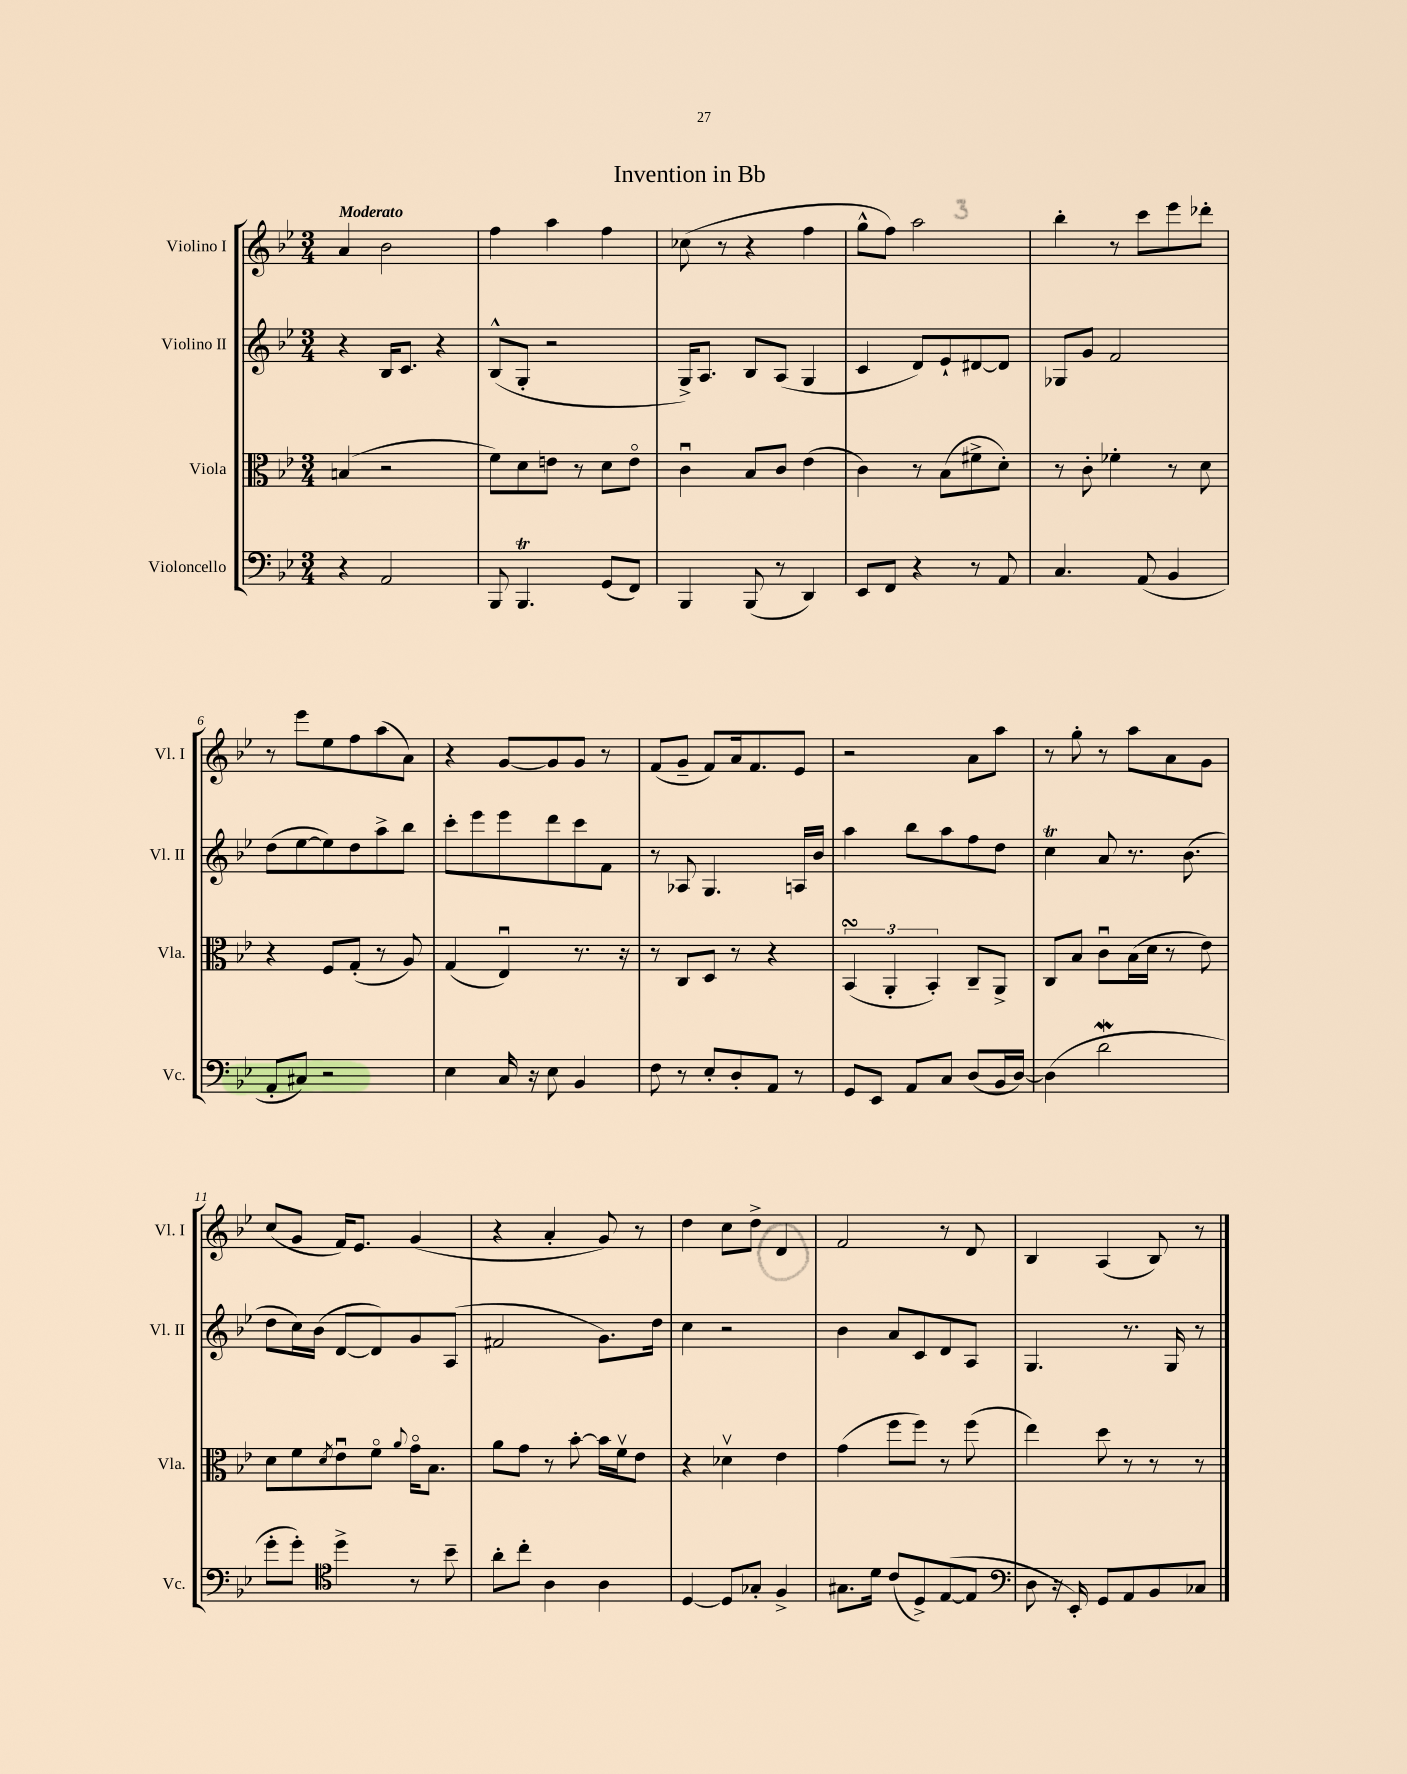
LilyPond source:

\header { title = "Invention in Bb" }
<<
\new StaffGroup <<
\new Staff = "s0" \with { instrumentName = "Violino I" shortInstrumentName = "Vl. I" } {
    \clef treble \key bes \major \numericTimeSignature \time 3/4 \tempo "Moderato"
    a'4 bes'2 |
    f''4 a''4 f''4 |
    ces''8( r8 r4 f''4 |
    g''8-^ f''8) a''2 |
    bes''4-. r8 c'''8 ees'''8 des'''8-. |
    r8 ees'''8 ees''8 f''8 a''8( a'8) |
    r4 g'8~ g'8 g'8 r8 |
    f'8( g'8-- f'8) a'16 f'8. ees'8 |
    r2 a'8 a''8 |
    r8 g''8-. r8 a''8 a'8 g'8 |
    c''8( g'8 f'16) ees'8. g'4( |
    r4 a'4-. g'8) r8 |
    d''4 c''8 d''8-> d'4 |
    f'2 r8 d'8 |
    bes4 a4( bes8) r8 \bar "|." |
}
\new Staff = "s1" \with { instrumentName = "Violino II" shortInstrumentName = "Vl. II" } {
    \clef treble \key bes \major \numericTimeSignature \time 3/4
    r4 bes16 c'8. r4 |
    bes8-^( g8-. r2 |
    g16->) a8. bes8 a8( g4 |
    c'4 d'8) ees'8-! dis'8~ dis'8 |
    ges8 g'8 f'2 |
    d''8( ees''8~ ees''8) d''8 a''8-> bes''8 |
    c'''8-. ees'''8 ees'''8 d'''8 c'''8 f'8 |
    r8 aes8 g4. a16 bes'16 |
    a''4 bes''8 a''8 f''8 d''8 |
    c''4\trill a'8 r8. bes'8.( |
    d''8 c''16) bes'16( d'8~ d'8) g'8 a8( |
    fis'2 g'8.) d''16 |
    c''4 r2 |
    bes'4 a'8 c'8 d'8 a8 |
    g4. r8. g16 r8 \bar "|." |
}
\new Staff = "s2" \with { instrumentName = "Viola" shortInstrumentName = "Vla." } {
    \clef alto \key bes \major \numericTimeSignature \time 3/4
    b4( r2 |
    f'8) d'8 e'8 r8 d'8 e'8\flageolet |
    c'4\downbow bes8 c'8 ees'4( |
    c'4) r8 bes8( fis'8-> d'8-.) |
    r8 c'8-. fes'4-. r8 d'8 |
    r4 f8 g8-.( r8 a8) |
    g4( ees4\downbow) r8. r16 |
    r8 c8 d8 r8 r4 |
    \tuplet 3/2 { bes,4\turn( a,4-. bes,4-.) } c8-- a,8-> |
    c8 bes8 c'8\downbow bes16( d'16 r8 ees'8) |
    d'8 f'8 \acciaccatura { d'8 } ees'8\downbow f'8\flageolet \appoggiatura { a'8 } g'16\flageolet bes8. |
    a'8 g'8 r8 bes'8~-. bes'16 f'16\upbow ees'8 |
    r4 des'4\upbow ees'4 |
    g'4( f''8 f''8) r8 f''8( |
    ees''4) d''8 r8 r8 r8 \bar "|." |
}
\new Staff = "s3" \with { instrumentName = "Violoncello" shortInstrumentName = "Vc." } {
    \clef bass \key bes \major \numericTimeSignature \time 3/4
    r4 a,2 |
    bes,,8 bes,,4.\trill g,8( f,8) |
    bes,,4 bes,,8( r8 d,4) |
    ees,8 f,8 r4 r8 a,8 |
    c4. a,8( bes,4 |
    a,8-. cis8) r2 |
    ees4 c16 r16 ees8 bes,4 |
    f8 r8 ees8-. d8-. a,8 r8 |
    g,8 ees,8 a,8 c8 d8( bes,16 d16~) |
    d4( d'2\mordent |
    g'8-. g'8-.) \clef tenor d''4-> r8 bes'8-- |
    a'8-. c''8-. a4 a4 |
    d4~ d8 ges8-. f4-> |
    gis8. d'16 c'8( d8->) ees8~( ees8 |
    \clef bass d8 r16 ees,16-.) g,8 a,8 bes,8 ces8 \bar "|." |
}
>>
>>
